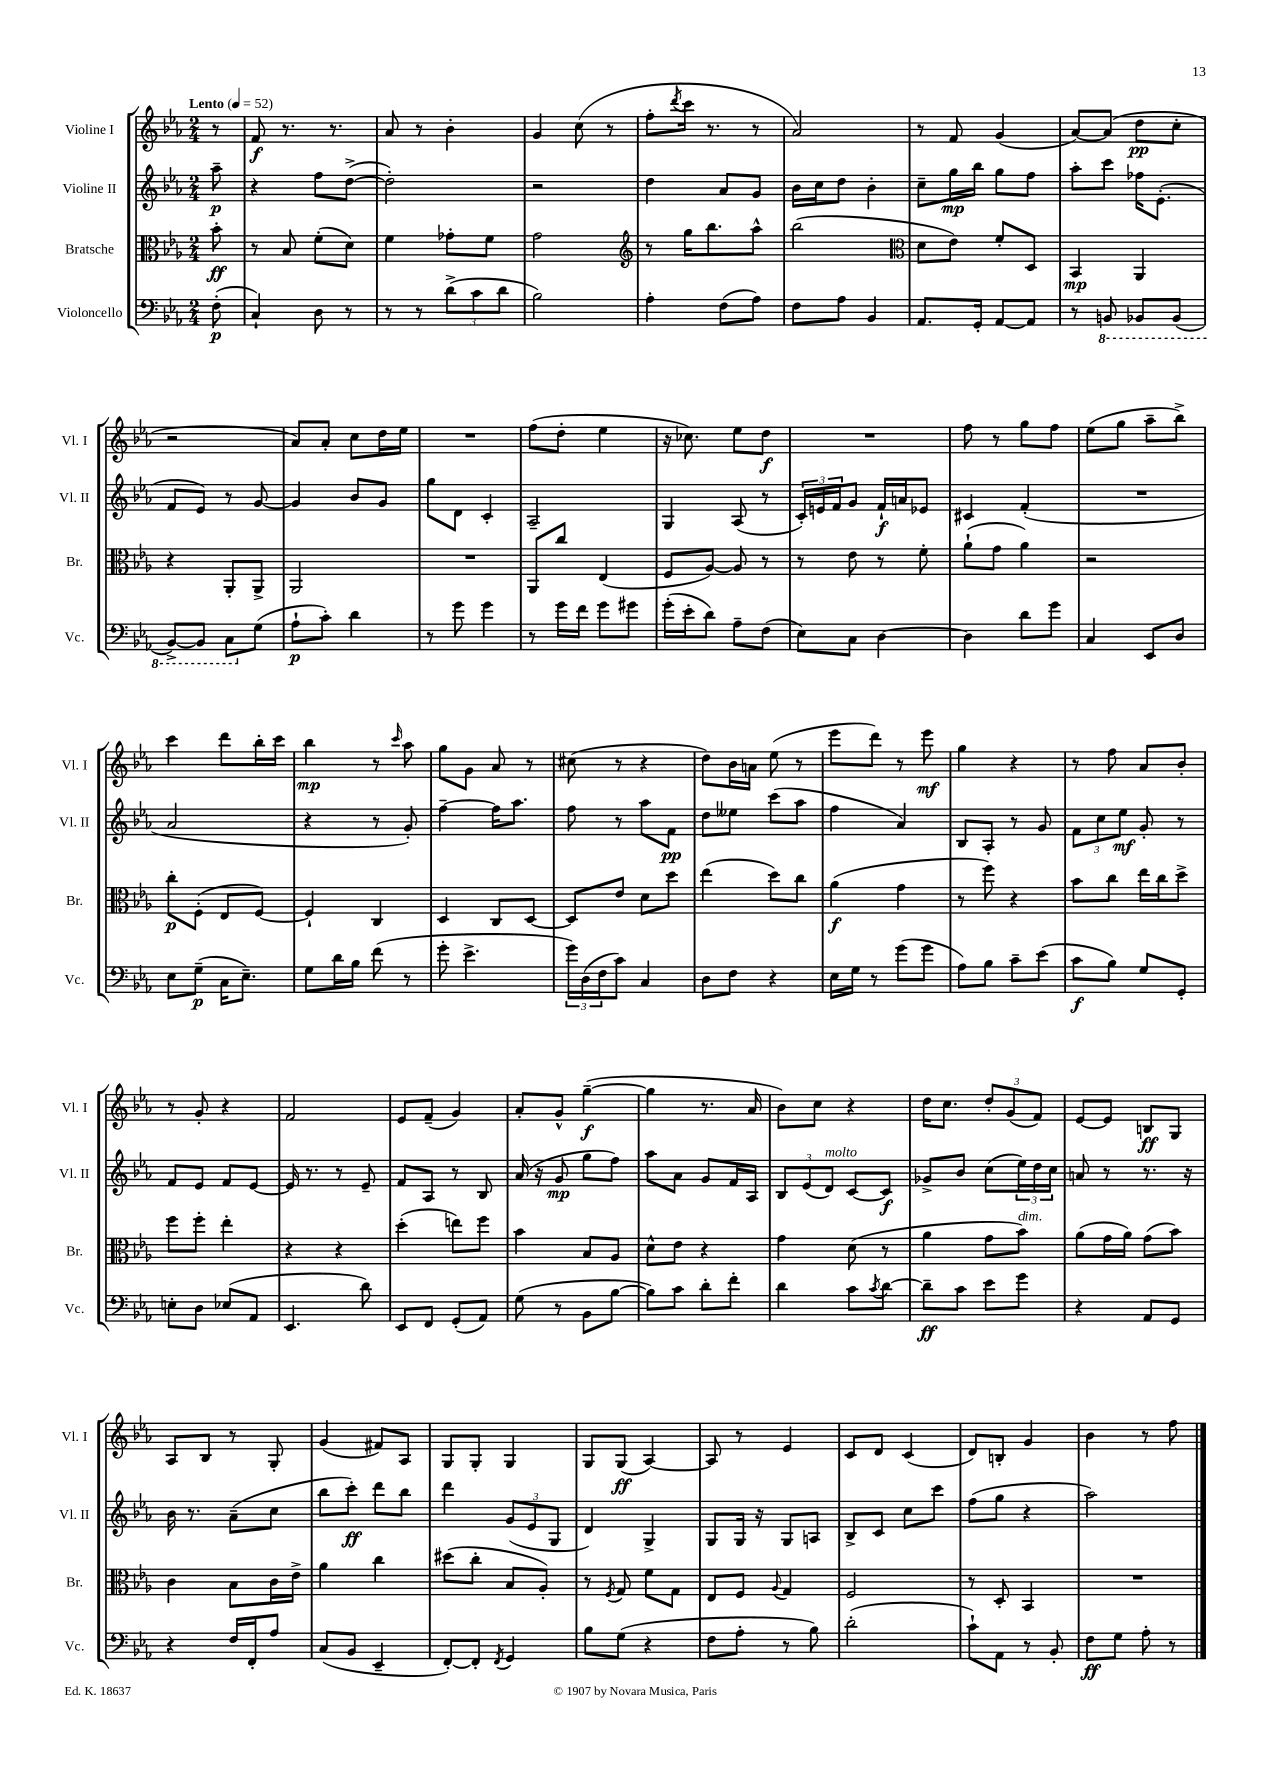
<<
\new StaffGroup <<
\new Staff = "s0" \with { instrumentName = "Violine I" shortInstrumentName = "Vl. I" } {
    \clef treble \key ees \major \numericTimeSignature \time 2/4 \partial 8 \tempo "Lento" 4 = 52
    r8 |
    f'8\f r8. r8. |
    aes'8 r8 bes'4-. |
    g'4 c''8( r8 |
    f''8-. \acciaccatura { d'''8 } c'''16 r8. r8 |
    aes'2) |
    r8 f'8 g'4( |
    aes'8~) aes'8( d''8\pp c''8-. |
    r2 |
    aes'8) aes'8-. c''8 d''16 ees''16 |
    R2 |
    f''8( d''8-. ees''4 |
    r16 ces''8.) ees''8 d''8\f |
    R2 |
    f''8 r8 g''8 f''8 |
    ees''8( g''8 aes''8-- bes''8->) |
    c'''4 d'''8 bes''16-. c'''16 |
    bes''4\mp r8 \grace { c'''16 } aes''8 |
    g''8 g'8 aes'8 r8 |
    cis''8( r8 r4 |
    d''8) bes'16 a'16 ees''8( r8 |
    ees'''8 d'''8) r8 ees'''8\mf |
    g''4 r4 |
    r8 f''8 aes'8 bes'8-. |
    r8 g'8-. r4 |
    f'2 |
    ees'8 f'8--( g'4) |
    aes'8-. g'8-^ g''4~--\f( |
    g''4 r8. aes'16 |
    bes'8) c''8 r4 |
    d''16 c''8. \tuplet 3/2 { d''8-. g'8( f'8) } |
    ees'8~ ees'8 b8\ff g8 |
    aes8 bes8 r8 g8-. |
    g'4( fis'8) aes8 |
    g8 g8-. g4 |
    g8 g8\ff( aes4~) |
    aes8 r8 ees'4 |
    c'8 d'8 c'4( |
    d'8) b8-. g'4 |
    bes'4 r8 f''8 \bar "|." |
}
\new Staff = "s1" \with { instrumentName = "Violine II" shortInstrumentName = "Vl. II" } {
    \clef treble \key ees \major \numericTimeSignature \time 2/4 \partial 8
    aes''8--\p |
    r4 f''8 d''8~->( |
    d''2-.) |
    r2 |
    d''4 aes'8 g'8 |
    bes'16 c''16 d''8 bes'4-. |
    c''8-- g''16\mp bes''16 g''8 f''8 |
    aes''8-. c'''8 fes''16 ees'8.-.( |
    f'8 ees'8) r8 g'8~ |
    g'4 bes'8 g'8 |
    g''8 d'8 c'4-. |
    aes2-- |
    g4 aes8( r8 |
    \tuplet 3/2 { c'16-.) e'16 f'16 } g'8 f'16-!\f a'16 ees'8 |
    cis'4 f'4-.( |
    R2 |
    aes'2 |
    r4 r8 g'8-.) |
    f''4~-- f''16 aes''8. |
    f''8 r8 aes''8 f'8\pp |
    d''8 eeses''8 c'''8( aes''8 |
    f''4 aes'4) |
    bes8 aes8-. r8 g'8 |
    \tuplet 3/2 { f'8 c''8 ees''8\mf } g'8-. r8 |
    f'8 ees'8 f'8 ees'8~ |
    ees'16 r8. r8 ees'8-- |
    f'8 aes8 r8 bes8 |
    aes'16( r16 g'8\mp g''8 f''8) |
    aes''8 aes'8 g'8 f'16 aes16 |
    \tuplet 3/2 { bes8 ees'8( d'8^\markup { \italic "molto" }) } c'8~ c'8\f |
    ges'8-> bes'8 c''8( \tuplet 3/2 { ees''16) d''16 c''16 } |
    a'8 r8 r8. r16 |
    bes'16 r8. aes'8--( c''8 |
    bes''8 c'''8-.\ff) d'''8 bes''8 |
    d'''4 \tuplet 3/2 { g'8( ees'8 g8 } |
    d'4) g4-> |
    g8 g16 r16 g8 a8 |
    bes8-> c'8 c''8 c'''8 |
    f''8( g''8 r4 |
    aes''2) \bar "|." |
}
\new Staff = "s2" \with { instrumentName = "Bratsche" shortInstrumentName = "Br." } {
    \clef alto \key ees \major \numericTimeSignature \time 2/4 \partial 8
    bes'8-.\ff |
    r8 bes8 f'8-.( d'8) |
    f'4 ges'8-. f'8 |
    g'2 |
    \clef treble r8 g''16 bes''8. aes''8-^ |
    bes''2( |
    \clef alto d'8 ees'8) f'8-. d8 |
    bes,4\mp aes,4 |
    r4 aes,8-. aes,8-> |
    aes,2 |
    R2 |
    aes,8 c''8 ees4( |
    f8 aes8~) aes8 r8 |
    r8 ees'8 r8 f'8-. |
    aes'8-!( g'8 aes'4) |
    r2 |
    c''8-.\p f8-.( ees8 f8~) |
    f4-! c4 |
    d4 c8 d8~ |
    d8 ees'8 d'8 d''8 |
    ees''4( d''8) c''8 |
    aes'4\f( g'4 |
    r8 f''8) r4 |
    bes'8 c''8 ees''16 c''16 d''8-> |
    f''8 f''8-. ees''4-. |
    r4 r4 |
    d''4-.( e''8) f''8 |
    bes'4 bes8 aes8 |
    d'8-^ ees'8 r4 |
    g'4 d'8( r8 |
    aes'4 g'8 bes'8^\markup { \italic "dim." }) |
    aes'8( g'16 aes'16) g'8( bes'8) |
    c'4 bes8 c'16 ees'16-> |
    aes'4 c''4 |
    dis''8( c''8-. bes8 aes8-.) |
    r8 \acciaccatura { f8 } g8 f'8 g8 |
    ees8 f8 \appoggiatura { aes8 } g4 |
    f2 |
    r8 d8-. bes,4 |
    R2 \bar "|." |
}
\new Staff = "s3" \with { instrumentName = "Violoncello" shortInstrumentName = "Vc." } {
    \clef bass \key ees \major \numericTimeSignature \time 2/4 \partial 8
    f8-.\p( |
    c4-!) d8 r8 |
    r8 r8 \tuplet 3/2 { d'8->( c'8 d'8 } |
    bes2) |
    aes4-. f8( aes8) |
    f8 aes8 bes,4 |
    aes,8. g,16-. aes,8~ aes,8 |
    r8 \ottava #-1 b,,8 bes,,8 bes,,8( |
    bes,,8~->) bes,,8 c,8 \ottava #0 g8( |
    aes8-!\p c'8-.) d'4 |
    r8 g'8 g'4 |
    r8 g'16 f'16 g'8 gis'8 |
    g'16-.( ees'16-. d'8) aes8-- f8( |
    ees8) c8 d4~ |
    d4 d'8 g'8 |
    c4 ees,8 d8 |
    ees8 g8--\p( c16 ees8.--) |
    g8 d'16 bes16 f'8( r8 |
    g'8-. ees'4.-> |
    \tuplet 3/2 { g'16) d16( f16 } c'8) c4 |
    d8 f8 r4 |
    ees16 g16 r8 g'8( g'8 |
    aes8) bes8 c'8-- ees'8( |
    c'8\f bes8) g8 g,8-. |
    e8-. d8 ees8( aes,8 |
    ees,4. d'8) |
    ees,8 f,8 g,8-.( aes,8) |
    g8( r8 bes,8 bes8~ |
    bes8) c'8 d'8-. f'8-. |
    d'4 c'8 \acciaccatura { c'8 } d'8~ |
    d'8--\ff c'8 ees'8 g'8 |
    r4 aes,8 g,8 |
    r4 f16 f,16-. aes8 |
    c8( bes,8 ees,4-- |
    f,8~-.) f,8-. \acciaccatura { f,8 } g,4 |
    bes8 g8( r4 |
    f8 aes8-. r8 bes8) |
    d'2-.( |
    c'8-!) aes,8 r8 bes,8-. |
    f8\ff g8 aes8-. r8 \bar "|." |
}
>>
>>
\layout { \context { \Score \remove "Bar_number_engraver" } }
